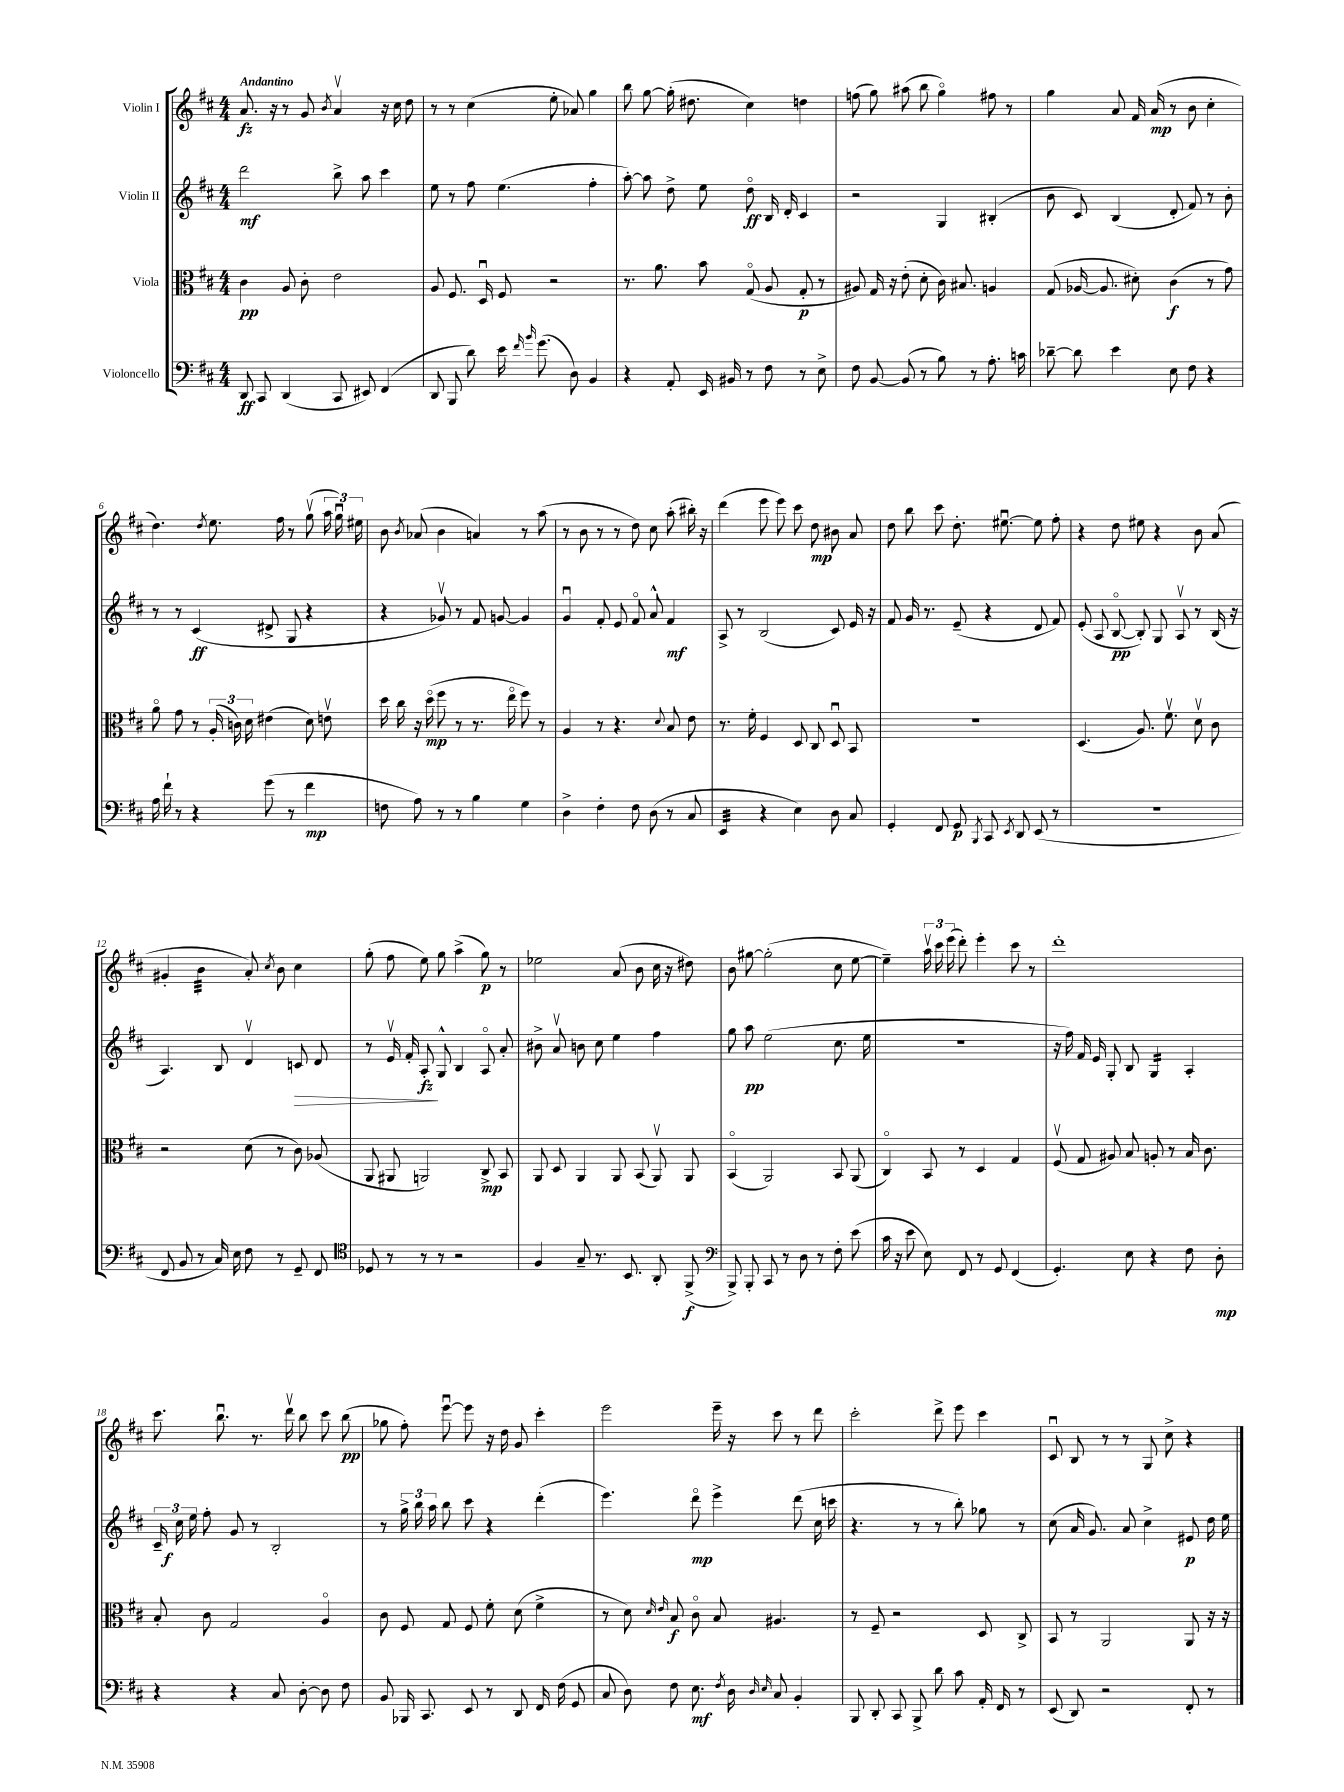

**kern	**kern	**kern	**kern
*staff4	*staff3	*staff2	*staff1
*clefF4	*clefC3	*clefG2	*clefG2
*k[f#c#]	*k[f#c#]	*k[f#c#]	*k[f#c#]
*M4/4	*M4/4	*M4/4	*M4/4
8DD	4c#	2ddd	8.a
8CC#	.	.	.
.	.	.	16r
(4DD	8A	.	8r
.	8c#'	.	8g
.	.	.	8qb
8CC#	2e	8bb^	4av
8EE#)	.	8aa	.
(4FF#	.	4ccc#	16r
.	.	.	16cc#
.	.	.	8dd
=	=	=	=
8DD	8A	8ee	8r
8BBB	8.F#	8r	8r
8d)	.	8ff#	(4cc#
.	16Du	.	.
16e	8F#	(4.ee	.
16qqf#	.	.	.
16qqb	.	.	.
(8.g	.	.	.
.	2r	.	8ee'
8D)	.	.	8a-)
4BB	.	4ff#'	4gg
=	=	=	=
4r	8.r	[8aa')	8bb
.	.	8aa]	[8gg
.	8.a	.	.
8AA'	.	8dd^	(16gg']
.	.	.	8.dd#
16EE	8b	8ee	.
16BB#	.	.	.
8r	(8Go	8ddo	4cc#)
8F#	8A	16B	.
.	.	16d'	.
8r	8G'	4c#	4dd
8E^	8r	.	.
=	=	=	=
8F#	8A#)	2r	(8ff
[8BB	16G	.	8gg)
.	16r	.	.
(8BB]	(8e'	.	(8aa#
8r	8d'	.	8bb
8B)	16c#)	4G	4ggo)
.	8.B#	.	.
8r	.	.	.
8.A'	4A	(4B#'	8ff#
.	.	.	8r
16c	.	.	.
=	=	=	=
[8d-~	(8G	8b	4gg
8d-]	[16A-	8c#)	.
.	8.A-]	.	.
4e	.	(4B	8a
.	8d#')	.	16f#
.	.	.	(16a
8E	(4c#	8d'	8r
8F#	.	8f#)	8b
4r	8r	8r	4cc#'
.	8g)	8b'	.
=	=	=	=
16A	8ao	8r	4.dd)
16f#`	.	.	.
8r	8g	8r	.
4r	8r	(4c#	.
.	.	.	8qdd
.	(24A'	.	8.ee
.	24c)	.	.
.	24d	.	.
(8g	(4e#	8d#^	.
.	.	.	16ff#
8r	.	8G	8r
4f#	8d)	4r	(8ggv
.	8ev	.	24aa
.	.	.	24ggu)
.	.	.	24ee#
=	=	=	=
8F	16dd	4r	8b
.	16cc#	.	.
.	.	.	8qb
8A)	16r	.	(8a-
.	(16ddo	.	.
8r	8ff#	8g-v)	4b
8r	8r	8r	.
4B	8.r	8f#	4a)
.	.	[8g	.
.	16eeo	.	.
4G	8ff#)	4g]	8r
.	8r	.	(8aa
=	=	=	=
4D^	4A	4gu	8r
.	.	.	8b
4F#'	8r	8f#'	8r
.	4.r	8e	8r
8F#	.	8f#o	8dd)
(8D	.	8a^^	8cc#
.	8qqd	.	.
8r	8B	4f#	(8aa'
8C#	8e	.	16bb#')
.	.	.	16r
=	=	=	=
4EE	8.r	8A^	(4ddd
.	.	8r	.
.	16f#'	.	.
4r	4F#	(2B	8eee
.	.	.	8eee)
4E)	8D	.	8ccc#
.	8C#	.	8dd
8D	8Du	8c#)	8b#
8C#	8BB	16e	8a
.	.	16r	.
=	=	=	=
4GG'	1r	8f#	8dd
.	.	16g	8bb
.	.	8.r	.
8FF#	.	.	8ccc#
8GG	.	(8e~	8.dd'
8qBBB	.	.	.
8CC#	.	4r	.
.	.	.	[8.ee#u
8qEE	.	.	.
8DD	.	.	.
(8EE	.	8d	8ee#]
8r	.	8f#)	8ff#'
=	=	=	=
1r	(4.D	(8e'	4r
.	.	8A	.
.	.	[8Bo	8dd
.	8.A)	8B'])	8ee#
.	.	8G	4r
.	8.f#v	.	.
.	.	8Av	.
.	8dv	8r	8b
.	8c#	(16B	(8a
.	.	16r	.
=	=	=	=
8FF#	2r	4.A)	4g#'
8BB	.	.	.
8r	.	.	4b
16C#)	.	8B	.
16E	.	.	.
8F#	(8d	4dv	8a')
.	.	.	8qcc#
8r	8r	.	8b
8GG~	8c#)	8c	4cc#
8FF#	(8A-	8d	.
=	=	=	=
*clefC4	*	*	*
8D-	8AA	8r	(8gg'
8r	8AA#	16ev	8ff#
.	.	16f#'	.
8r	2AA)	8A'	8ee)
8r	.	8G^^	8gg
2r	.	4B	(4aa^
.	8C#^	8Ao	8gg)
.	8BB	8a'	8r
=	=	=	=
4F#	8AA	8b#^	2ee-
.	8D	8av	.
8G~	4AA	8b	.
8.r	.	8cc#	.
.	8AA	4ee	(8a
8.BB	.	.	.
.	(8BB	.	8b
8AA'	8AAv)	4ff#	16cc#
.	.	.	16r
(8FF#^	8AA	.	8dd#)
=	=	=	=
*clefF4	*	*	*
8BBB^)	(4BBo	8gg	8b
8BBB'	.	8aa	[8gg#
8CC#	2AA)	(2ee	(2gg#']
8r	.	.	.
8D	.	.	.
8r	.	.	.
8F#'	8BB	8.cc#	8cc#
(8e	(8AA	.	[8ee
.	.	16ee	.
=	=	=	=
16c#	4C#o)	1r	4ee~])
16r	.	.	.
8e	.	.	.
8E)	8BB	.	24aav
.	.	.	24ccc#
.	.	.	(24eee
8FF#	8r	.	8ddd')
8r	4D	.	4eee'
8GG	.	.	.
(4FF#	4G	.	8ccc#
.	.	.	8r
=	=	=	=
4.GG')	(8F#v	16r	1ddd'
.	.	16ff#)	.
.	8G	16f#	.
.	.	16e	.
.	8A#)	8G'	.
8E	8B	8B	.
4r	8A'	4G	.
.	8r	.	.
8F#	16B	4A'	.
.	8.c#	.	.
8D'	.	.	.
=	=	=	=
4r	8B'	24c#~	8.ccc#
.	.	24cc#	.
.	.	24ee	.
.	8c#	8ff#'	.
.	.	.	8.bbu
4r	2G	8g	.
.	.	8r	8.r
8C#	.	2B'	.
.	.	.	16dddv
[8D'	.	.	8bb
8D]	4Ao	.	8ccc#
8F#	.	.	(8bb
=	=	=	=
8BB	8c#	8r	8gg-
16BBB-	8F#	24gg^	8ff#')
.	.	24bb	.
8.CC#	.	.	.
.	.	24aa	.
.	8G	8bb	[8eeeu
8EE	8F#	8ccc#	8eee]
8r	8f#'	4r	16r
.	.	.	16dd
8DD	(8d	.	8g
16FF#	4f#^	(4ddd'	4ccc#'
(16F#	.	.	.
8GG	.	.	.
=	=	=	=
8C#	8r	4.eee)	2eee
8D)	8d)	.	.
.	16qqd	.	.
.	16qqe	.	.
8F#	8B	.	.
8.E	8c#o	8dddo	.
.	8B	4eee^	16eee~
8qF#	.	.	.
16D	.	.	16r
16qqD	.	.	.
16qqE	.	.	.
8C#	4.A#	.	8ccc#
4BB'	.	(8ddd	8r
.	.	16cc#	8ddd
.	.	16ccc	.
=	=	=	=
8BBB	8r	4.r	2ccc#'
8DD'	8F#~	.	.
8CC#	2r	.	.
8BBB^	.	8r	.
8d	.	8r	8ddd^
8c#	.	8bb')	8eee
16AA'	8D	8gg-	4ccc#
16FF#	.	.	.
8r	8C#^	8r	.
=	=	=	=
(8EE	8BB	(8cc#	8c#u
8DD)	8r	16a	8B
.	.	8.g)	.
2r	2AA	.	8r
.	.	8a	8r
.	.	4cc#^	8G
.	.	.	8cc#^
8FF#'	8AA	8e#	4r
8r	16r	16dd	.
.	16r	16ee	.
==	==	==	==
*-	*-	*-	*-
